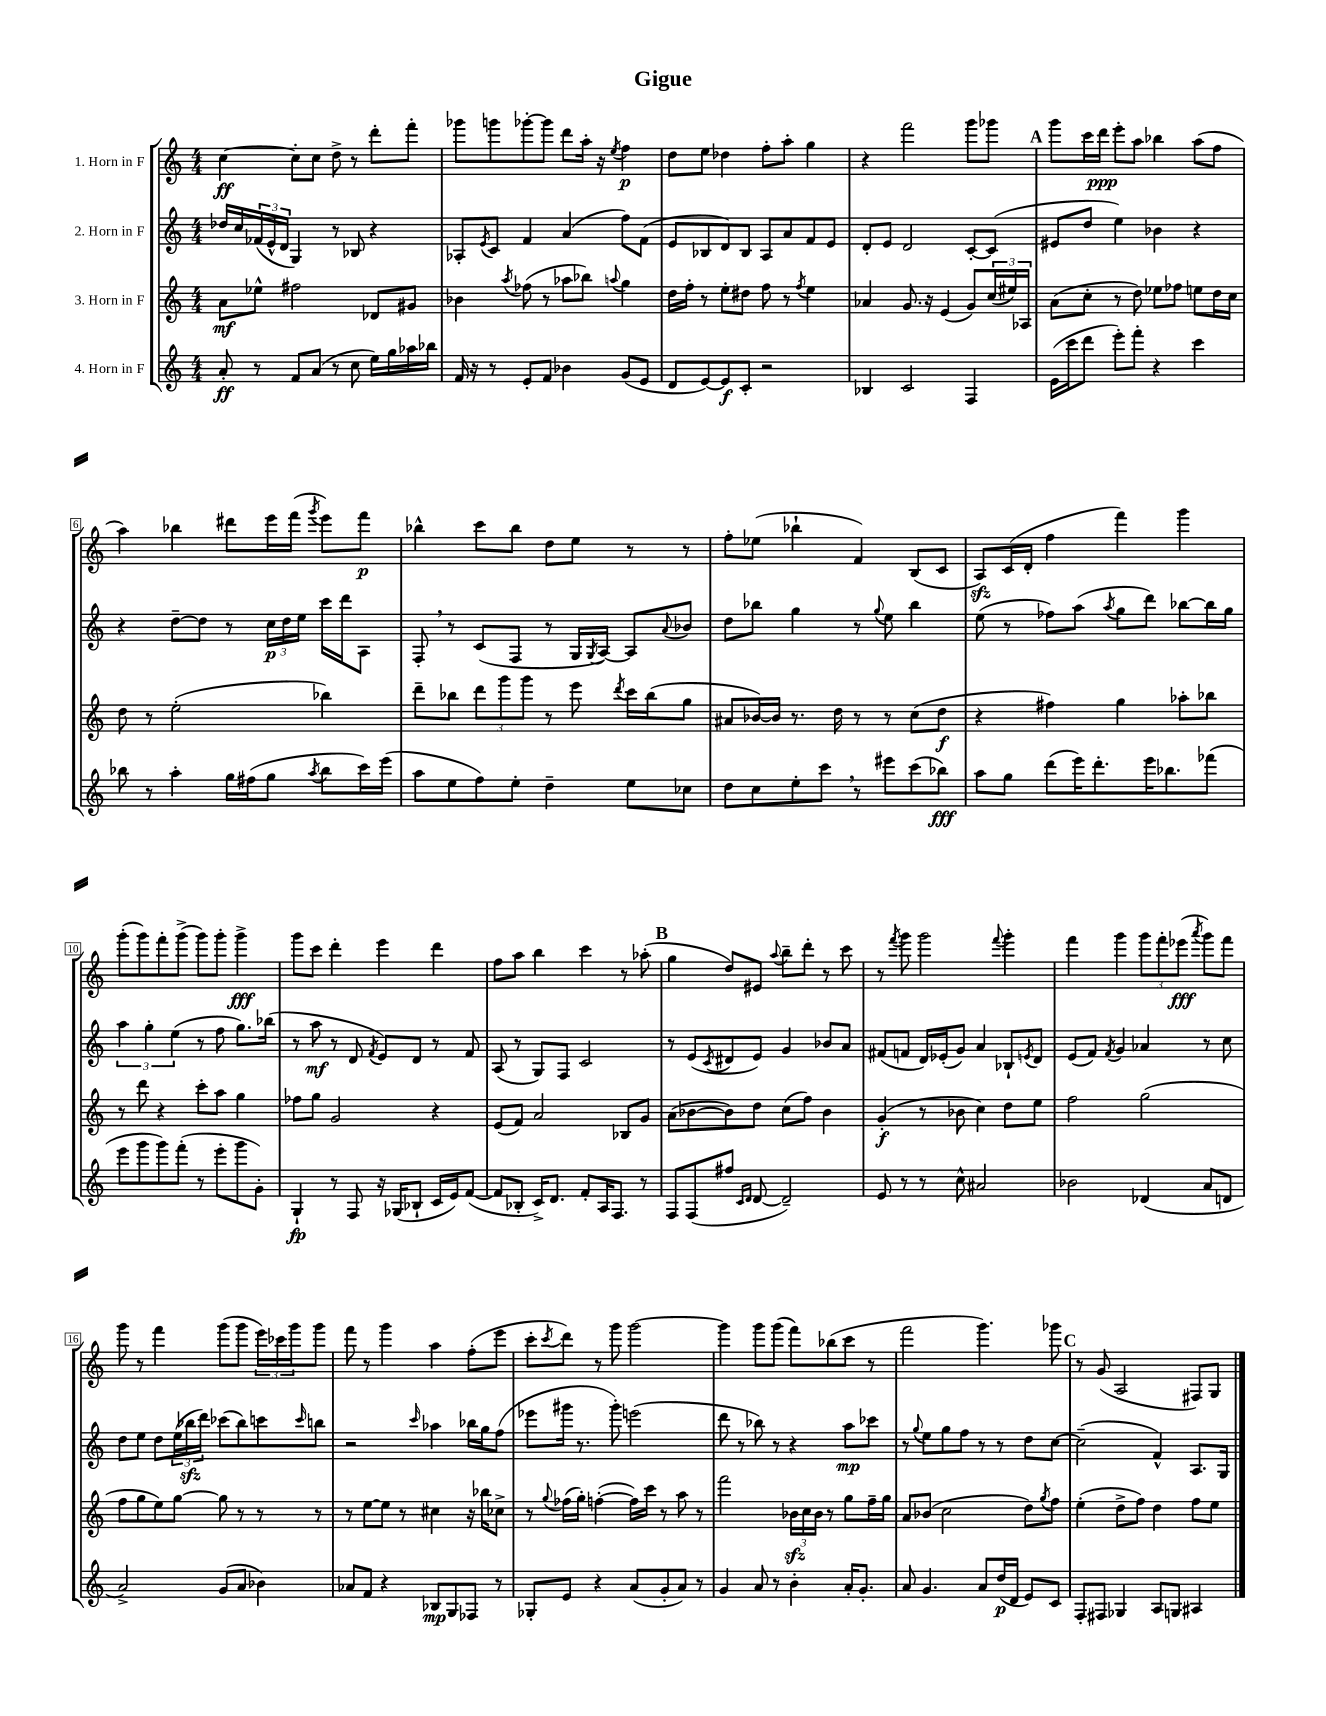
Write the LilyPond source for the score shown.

\header { title = "Gigue" }
<<
\new StaffGroup <<
\new Staff = "s0" \with { instrumentName = "1. Horn in F" } {
    \clef treble \key c \major \numericTimeSignature \time 4/4
    c''4~\ff c''8-. c''8 d''8-> r8 d'''8-. f'''8-. |
    ges'''8 g'''8 ges'''8~-. ges'''8 d'''8 a''16-. r16 \acciaccatura { e''8 } f''4\p |
    d''8 e''8 des''4 f''8-. a''8-. g''4 |
    r4 f'''2 g'''8 ges'''8 |
    \mark \markup { \bold "A" } g'''8 c'''16 d'''16\ppp e'''8-. a''8 bes''4 a''8( f''8 |
    a''4) bes''4 dis'''8 e'''16 f'''16( \acciaccatura { g'''8 } e'''8) f'''8\p |
    bes''4-^ c'''8 bes''8 d''8 e''8 r8 r8 |
    f''8-. ees''8( bes''4-! f'4) b8( c'8 |
    a8\sfz) c'16( d'16-. f''4 f'''4) g'''4 |
    g'''8-.( g'''8) f'''8-. g'''8->( g'''8) g'''8-. g'''4->\fff |
    g'''8 c'''8 d'''4-. e'''4 d'''4 |
    f''8 a''8 b''4 c'''4 r8 aes''8-.( |
    \mark \markup { \bold "B" } g''4 d''8) eis'8 \appoggiatura { a''8 } b''8-- d'''8-. r8 c'''8 |
    r8 \acciaccatura { f'''8 } g'''8 g'''2 \appoggiatura { f'''8 } g'''4-. |
    f'''4 g'''4 \tuplet 3/2 { g'''8 f'''8-. ees'''8\fff( } \acciaccatura { a'''8 } g'''8) f'''8 |
    g'''8 r8 f'''4 g'''8( g'''8 \tuplet 3/2 { e'''16) ces'''16 g'''16 } g'''8 |
    f'''8 r8 g'''4 a''4 f''8-.( e'''8 |
    c'''8-. \acciaccatura { c'''8 } d'''8) r8 g'''8 g'''2~ |
    g'''4 g'''8 g'''8( f'''8) bes''8( c'''8 r8 |
    f'''2 g'''4.) ges'''8 |
    \mark \markup { \bold "C" } r8 g'8( a2 fis8) g8 \bar "|." |
}
\new Staff = "s1" \with { instrumentName = "2. Horn in F" } {
    \clef treble \key c \major \numericTimeSignature \time 4/4
    des''16 c''16 \tuplet 3/2 { fes'16( e'16-^ d'16 } g4) r8 bes8 r4 |
    aes8-. \acciaccatura { e'8 } c'8 f'4 a'4( f''8) f'8( |
    e'8 bes8 d'8) bes8 a8 a'8 f'8 e'8 |
    d'8-. e'8 d'2 c'8~-. c'8( |
    \mark \markup { \bold "A" } eis'8 d''8 e''4) bes'4 r4 |
    r4 d''8~-- d''8 r8 \tuplet 3/2 { c''16\p d''16 e''16 } c'''16 d'''16 a8 |
    f8-. \breathe r8 c'8( f8 r8 g16 \acciaccatura { g8 } a16~) a8 \appoggiatura { a'8 } bes'8 |
    d''8 bes''8 g''4 r8 \appoggiatura { g''8 } e''8 bes''4 |
    e''8( r8 fes''8) a''8( \acciaccatura { a''8 } g''8 d'''8) bes''8~ bes''16 g''16 |
    \tuplet 3/2 { a''4 g''4-. e''4( } r8 f''8 g''8.) bes''16( |
    r8 a''8\mf r8 d'8 \acciaccatura { f'8 } e'8) d'8 r8 f'8 |
    a8( r8 g8) f8 c'2 |
    \mark \markup { \bold "B" } r8 e'8( \acciaccatura { c'8 } dis'8 e'8) g'4 bes'8 a'8 |
    fis'8( f'8 d'16) ees'16-.( g'8) a'4 bes8-! \acciaccatura { e'8 } d'8 |
    e'8( f'8) \acciaccatura { f'8 } g'4 aes'4 r8 c''8 |
    d''8 e''8 d''8 \tuplet 3/2 { e''16( bes''16\sfz d'''16) } ces'''8( bes''8) c'''8 \grace { c'''16 } b''8 |
    r2 \grace { c'''16 } aes''4 bes''16 g''16 f''8( |
    ees'''8 gis'''16 r8. gis'''8-.) e'''2( |
    d'''8 r8 bes''8) r8 r4 a''8\mp ces'''8 |
    r8 \appoggiatura { g''8 } e''8 g''8 f''8 r8 r8 d''8 c''8~ |
    \mark \markup { \bold "C" } c''2--( f'4-^) a8. g16 \bar "|." |
}
\new Staff = "s2" \with { instrumentName = "3. Horn in F" } {
    \clef treble \key c \major \numericTimeSignature \time 4/4
    a'8\mf ees''8-^ fis''2 des'8 gis'8 |
    bes'4 \acciaccatura { a''8 } fes''8( r8 aes''8 bes''8) \appoggiatura { a''8 } g''4 |
    d''16 f''16-. r8 e''8-. dis''8 f''8 r8 \acciaccatura { f''8 } e''4 |
    aes'4 g'8. r16 e'4( g'8) \tuplet 3/2 { c''16( eis''16) aes16 } |
    \mark \markup { \bold "A" } a'8( c''8-. r8 d''8) ees''8 fes''8 e''8 d''16 c''16 |
    d''8 r8 e''2-.( bes''4) |
    d'''8-- bes''8 \tuplet 3/2 { d'''8 g'''8 g'''8 } r8 e'''8 \acciaccatura { d'''8 } c'''16 bes''16( g''8 |
    ais'8 bes'16~) bes'16 r8. d''16 r8 r8 c''8( d''8\f |
    r4 fis''4) g''4 aes''8-. bes''8 |
    r8 d'''8 r4 c'''8-. a''8 g''4 |
    fes''8 g''8 g'2 r4 |
    e'8( f'8) a'2 bes8 g'8 |
    \mark \markup { \bold "B" } a'8( bes'8~ bes'8) d''8 c''8( f''8) bes'4 |
    g'4-.\f( r8 bes'8 c''4) d''8 e''8 |
    f''2 g''2( |
    f''8 g''8 e''8) g''8~ g''8 r8 r8 r8 |
    r8 e''8~ e''8 r8 cis''4 r16 bes''16 ces''8-> |
    r8 \appoggiatura { g''8 } fes''16( g''16-.) f''4~-.( f''16) c'''16 r8 a''8 r8 |
    f'''2 \tuplet 3/2 { bes'16\sfz c''16 bes'16 } r8 g''8 f''16-- g''16 |
    a'8 bes'8( c''2 d''8) \acciaccatura { g''8 } f''8 |
    \mark \markup { \bold "C" } e''4-.( d''8-> f''8) d''4 f''8 e''8 \bar "|." |
}
\new Staff = "s3" \with { instrumentName = "4. Horn in F" } {
    \clef treble \key c \major \numericTimeSignature \time 4/4
    a'8-.\ff r8 f'8 a'8( r8 c''8 e''16) g''16 aes''16 bes''16 |
    f'16 r16 r8 e'8-. f'8 bes'4 g'8( e'8 |
    d'8 e'8~) e'8\f c'8-. r2 |
    bes4 c'2 f4 |
    \mark \markup { \bold "A" } e'16( c'''16 d'''8 e'''8-.) f'''8-. r4 c'''4 |
    bes''8 r8 a''4-. g''16 fis''16( g''8 \acciaccatura { a''8 } bes''8 c'''16) e'''16( |
    a''8 e''8 f''8) e''8-. d''4-- e''8 ces''8 |
    d''8 c''8 e''8-. c'''8 \breathe r8 eis'''8 c'''8( bes''8\fff) |
    a''8 g''8 d'''8( e'''16) d'''8.-. e'''16 bes''8. fes'''8( |
    e'''8 g'''8 g'''8) f'''8-.( r8 e'''8-. g'''8 g'8-.) |
    g4-!\fp r8 f8 r16 ges16( bes8-! c'16 e'16) f'8~( |
    f'8 bes8-. c'16->) d'8. f'8-. a16 f8. r8 |
    \mark \markup { \bold "B" } f8 f8( fis''8 \grace { c'16 d'16 } d'8~ d'2--) |
    e'8 r8 r8 c''8-^ ais'2 |
    bes'2 des'4( a'8 d'8 |
    a'2->) g'8( a'8 bes'4) |
    aes'8 f'8 r4 bes8\mp g8 fes8 r8 |
    ges8-. e'8 r4 a'8( g'8-. a'8) r8 |
    g'4 a'8 r8 b'4-. a'16-. g'8.-. |
    a'8 g'4. a'8 d''16\p( d'16 e'8) c'8 |
    \mark \markup { \bold "C" } f8-. fis8 ges4 a8 g8 ais4 \bar "|." |
}
>>
>>
\layout { \context { \Score \override BarNumber.stencil = #(make-stencil-boxer 0.1 0.3 ly:text-interface::print) } }
